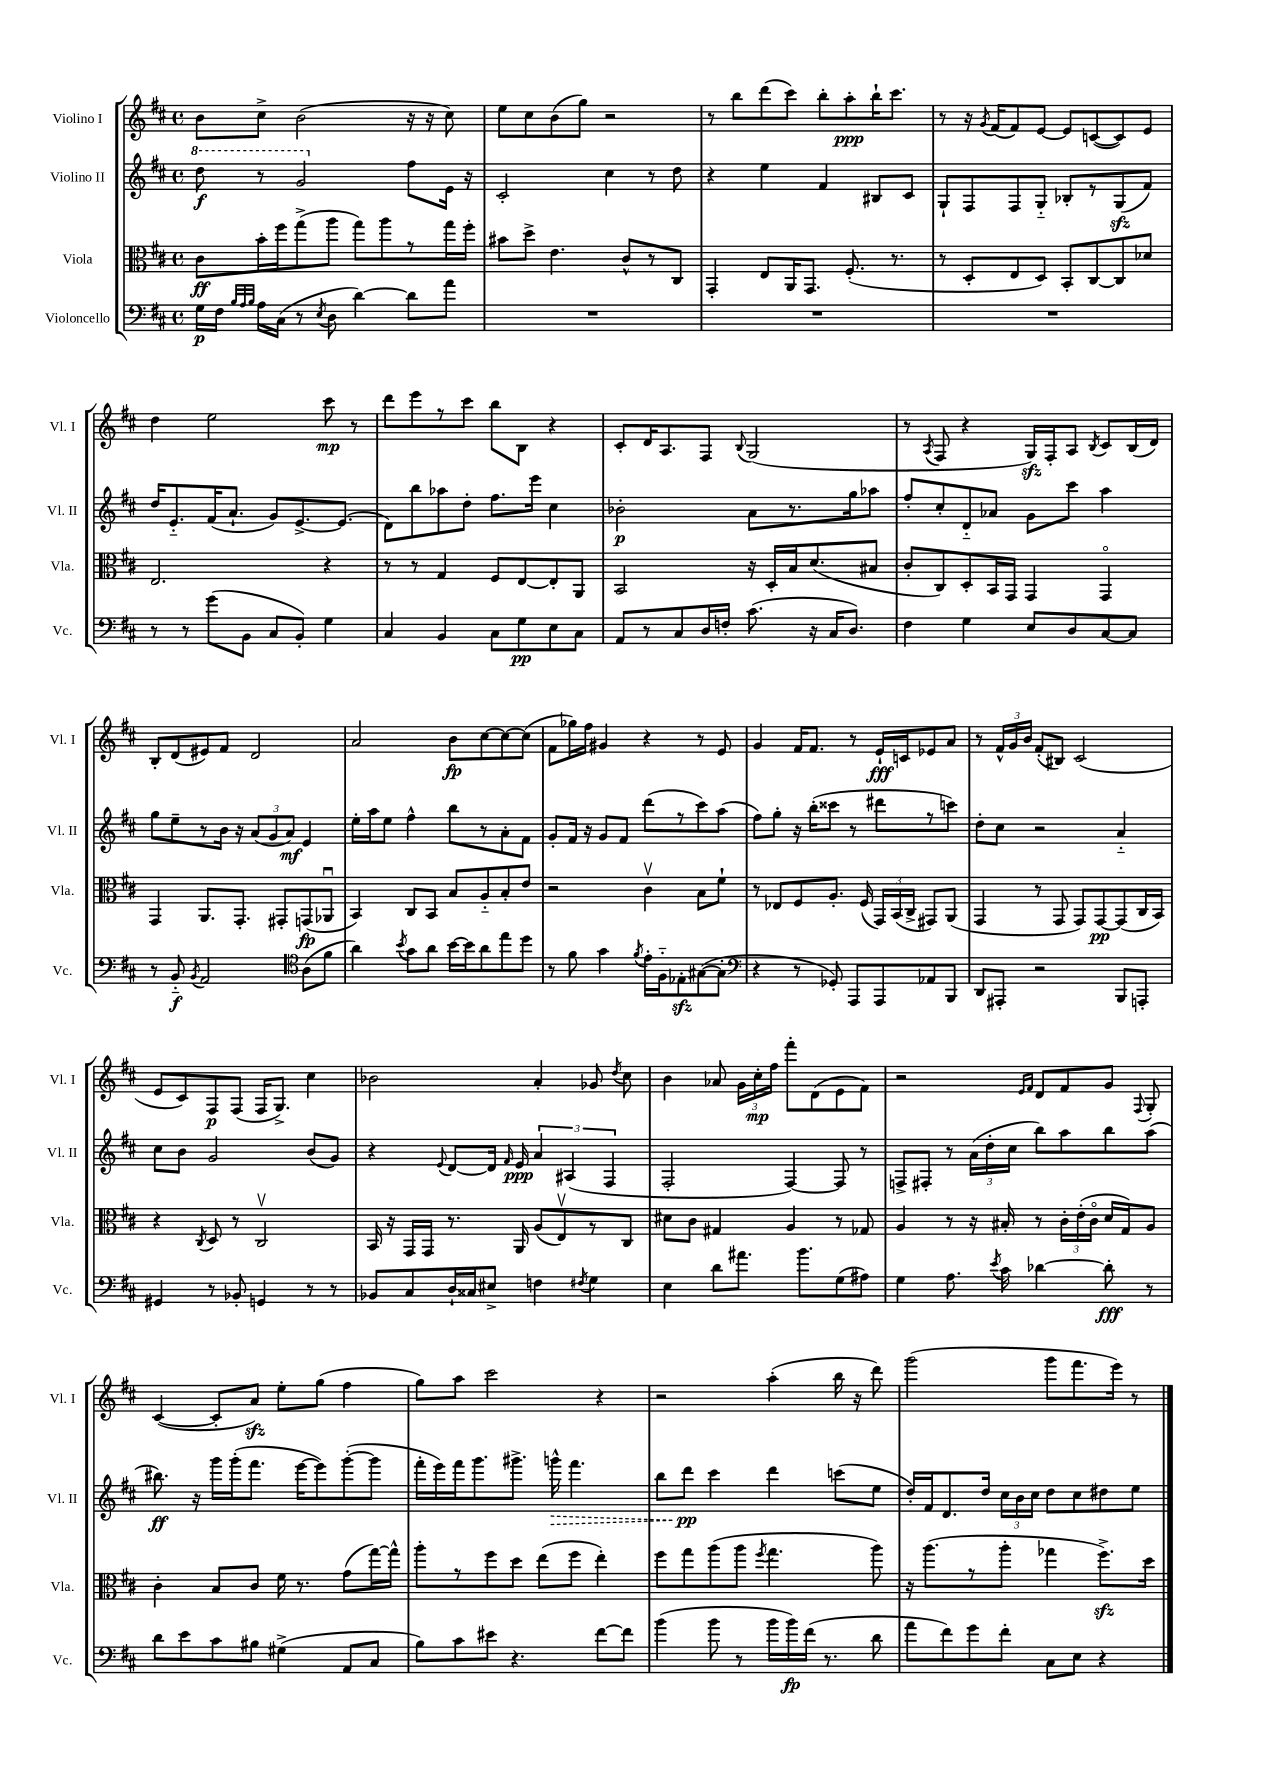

**kern	**kern	**kern	**kern
*staff4	*staff3	*staff2	*staff1
*clefF4	*clefC3	*clefG2	*clefG2
*k[f#c#]	*k[f#c#]	*k[f#c#]	*k[f#c#]
*M4/4	*M4/4	*M4/4	*M4/4
*met(c)	*met(c)	*met(c)	*met(c)
16G\LL	8c#\L	8ddd\	8b\L
16F#\JJ	.	.	.
32qqB/LLL	.	.	.
32qqA/	.	.	.
32qqB/JJJ	.	.	.
16A\LL	16b'\L	8r	8cc#^\J
(16C#\JJ	16ff#\J	.	.
8r	(8gg^\	2gg/	(2b\
8qE/	.	.	.
8D\	8aa\J	.	.
[4d\)	8gg\L)	.	.
.	8aa\	.	.
8d\]L	8r	8ff#\L	16r
.	.	.	16r
8a\J	16gg\L	16e\Jk	8cc#\)
.	16ff#'\JJ	16r	.
=	=	=	=
1r	8b#\L	2c#'/	8ee\L
.	8dd^\J	.	8cc#\
.	4.e\	.	(8b\
.	.	.	8gg\J)
.	.	4cc#\	2r
.	8c#^^/L	.	.
.	8r	8r	.
.	8C#/J	8dd\	.
=	=	=	=
1r	4GG'/	4r	8r
.	.	.	8bb\L
.	8E/L	4ee\	(8ddd\
.	16AA/K	.	8ccc#\J)
.	8.GG/J	.	.
.	.	4f#/	8bb'\L
.	(8.F#'/	.	8aa'\
.	.	8B#/L	16bb`\K
.	8.r	.	8.ccc#\J
.	.	8c#/J	.
=	=	=	=
1r	8r	8G`/L	8r
.	8D'/L	8F#/	16r
.	.	.	8qg/
.	.	.	(16f#/LK
.	8E/	8F#/	8f#/)
.	8D/J)	8G'~/J	[8e/J
.	8BB'/L	8B-'/L	8e/]L
.	[8C#/	8r	([8c/
.	8C#/]	(8G/	8c/])
.	8d-/J	8f#/J)	8e/J
=	=	=	=
8r	2.E/	16dd/LK	4dd\
.	.	8.e'~/	.
8r	.	.	.
(8g\L	.	(16f#/K	2ee\
.	.	8.a`/J	.
8BB\J	.	.	.
8C#/L	.	8g/L)	.
8BB'/J)	.	[8.e^/	.
4G\	4r	.	8ccc#\
.	.	(8.e/]J	.
.	.	.	8r
=	=	=	=
4C#/	8r	8d\L)	8ddd\L
.	8r	8bb\	8eee\
4BB/	4G/	8aa-\	8r
.	.	8dd'\J	8ccc#\J
8C#\L	8F#/L	8.ff#\L	8bb\L
8G\	[8E/	.	8B\J
.	.	16eee\Jk	.
8E\	8E'/]	4cc#\	4r
8C#\J	8AA/J	.	.
=	=	=	=
8AA/L	2BB/	2b-'\	8c#'/L
8r	.	.	16d/K
.	.	.	8.A/
8C#/	.	.	.
16D/L	.	.	8F#/J
16F'/JJ	.	.	.
.	.	.	8qqB/
(8.c#\	16r	8a\L	(2G/
.	16D'/LL	.	.
.	16B/J	8.r	.
16r	(8.d/	.	.
16C#/LK	.	.	.
8.D/J)	.	16gg\k	.
.	8B#/J	8aa-\J	.
=	=	=	=
4F#\	8c#'/L	8ff#'/L	8r
.	.	.	8qA/
.	8C#/)	8cc#'/	8F#/
4G\	8D'/	8d'~/	4r
.	16BB/L	8a-/J	.
.	16GG/JJ	.	.
8E/L	4GG/	8g\L	16G/LL)
.	.	.	16F#'/J
8D/	.	8ccc#\J	8A/J
.	.	.	8qB/
[8C#/	4GGo/	4aa\	8c#/L
8C#/]J	.	.	(16B/L
.	.	.	16d/JJ)
=	=	=	=
8r	4GG/	8gg\L	8B'/L
8BB'~/	.	8ee~\	(8d/
8qBB/	.	.	.
2AA/	8.AA/L	8r	8e#/)
.	.	16b\Jk	8f#/J
.	8.GG'/J	16r	.
.	.	(12a/L	2d/
.	.	12g/	.
.	8GG#'/L	.	.
.	.	12a/J)	.
*clefC4	*	*	*
(8A\L	(8GG/	4e/	.
8f#\J	8AA-u/J	.	.
=	=	=	=
4a\)	4BB/)	16ee'\LL	2a/
.	.	16aa\J	.
.	.	8ee\J	.
8qb/	.	.	.
8g\L	8C#/L	4ff#^^\	.
8a\J	8BB/J	.	.
[16b\LL	8B/L	8bb\L	8b\L
16b\]J	.	.	.
8a\	8A'~/	8r	[8cc#\
8ee\	8B'/	8a'\	8cc#\_
8dd\J	8e/J	8f#\J	(8cc#\]J
=	=	=	=
8r	2r	8g'/L	8f#\L
8f#\	.	16f#/Jk	16gg-\L)
.	.	16r	16ff#\JJ
4g\	.	8g/L	4g#/
.	.	8f#/J	.
8qf#/	.	.	.
16e'\LL	4c#v\	(8ddd\L	4r
16F#'~\J	.	.	.
8E-'\	.	8r	.
([8G#\	8B\L	8ccc#\)	8r
8G#'\]J	8f#`\J	(8aa\J	8e/
=	=	=	=
*clefF4	*	*	*
4r	8r	8ff#\L)	4g/
.	8E-/L	8gg'\J	.
8r	8F#/	16r	16f#/LK
.	.	(16bb'\LK	8.f#/J
8GG-'/)	8.A'/J	8ccc##\J	.
8AAA/L	.	8r	8r
.	(16F#/	.	.
8AAA/	24GG/LL)	8ddd#\L	16e`/LL
.	(24BB/	.	.
.	.	.	16c/J
.	24C#^/JJ	.	.
8AA-/	8GG#/L)	8r	8e-/
8BBB/J	(8AA/J	8ccc\J)	8a/J
=	=	=	=
8DD/L	4GG/	8dd'\L	8r
8AAA#'/J	.	8cc#\J	24f#^^/LL
.	.	.	24g/
.	.	.	24b/JJ
2r	8r	2r	(8f#'/L
.	8GG/	.	8B#/J)
.	8GG/L)	.	(2c#/
.	[8GG/	.	.
8BBB/L	(8GG/]	4a'~/	.
8AAA'/J	16C#/L	.	.
.	16BB/JJ)	.	.
=	=	=	=
4GG#/	4r	8cc#\L	8e/L
.	.	8b\J	8c#/)
.	8qC#/	.	.
8r	8D/	2g/	8F#/
8BB-'/	8r	.	(8F#/J
4GG/	2C#v/	.	16F#/LK
.	.	.	8.G^/J)
8r	.	(8b/L	4cc#\
8r	.	8g/J)	.
=	=	=	=
8BB-/L	16BB/	4r	2b-\
.	16r	.	.
8C#/	16GG/LL	.	.
.	16GG/JJ	.	.
.	.	8qqe/	.
16D`/L	8.r	[8d/L	.
16C##/J	.	.	.
8E#^/J	.	16d/]Jk	.
.	.	16qqf#/	.
.	16AA/	16e/	.
4F\	(8A/L	6a/	4a'/
.	8Ev/)	.	.
.	.	(6A#/	.
8qF#/	.	.	.
4G\	8r	.	8g-/
.	.	6F#/	.
.	.	.	8qdd/
.	8C#/J	.	8cc#\
=	=	=	=
4E\	8d#\L	2F#'/	4b\
.	8c#\J	.	.
8d\L	4G#/	.	8a-/
8.a#\J	.	.	24g\LL
.	.	.	24cc#'\
.	.	.	24ff#\JJ
.	4A/	[4F#/)	8fff#'\L
8.b\L	.	.	.
.	.	.	(8d\
(8G\	8r	8F#/]	8e\
8A#\J)	8G-/	8r	8f#\J)
=	=	=	=
4G\	4A/	8F^/L	2r
.	.	8F#'/J	.
8.A\	8r	8r	.
.	16r	(24a\LL	.
.	.	24dd'\	.
8qe/	.	.	.
16c#\	16B#'/	.	.
.	.	24cc#\JJ	.
.	.	.	16qqe/LL
.	.	.	16qqf#/JJ
[4d-\	8r	8bb\L)	8d/L
.	24c#'\LL	8aa\	8f#/
.	(24e'\	.	.
.	24c#o\JJ	.	.
8d-'\]	16d/LL	8bb\	8g/J
.	16G/J)	.	.
.	.	.	8qqF#/
8r	8A/J	(8aa\J	8G'/
=	=	=	=
8d\L	4c#'\	8.bb#\)	([4c#/
8e\	.	.	.
.	.	16r	.
8c#\	8B/L	16ggg\LL	8c#'/]L
.	.	(16ggg'\J	.
8B#\J	8c#/J	8.fff#\J	8a/J)
(4G#^\	16f#\	.	8ee'\L
.	8.r	[16eee\LK	.
.	.	8eee\])	(8gg\J
8AA/L	(8g\L	([8ggg'\	4ff#\
8C#/J	[16gg\L)	8ggg\]J	.
.	16gg^^\]JJ	.	.
=	=	=	=
8B\L)	8aa'\L	16fff#'\LL	8gg\L)
.	.	16eee\)	.
8c#\	8r	16fff#\J	8aa\J
.	.	8.ggg\	.
8e#\J	8ff#\	.	2ccc#\
4.r	8dd\J	8.ggg#^\J	.
.	(8ee\L	.	.
.	.	16ggg^^\	.
.	8ff#\J	4.fff#\	.
[8f#\L	4ee'\)	.	4r
8f#\]J	.	.	.
=	=	=	=
(4b\	8ff#\L	8bb\L	2r
.	8gg\	8ddd\J	.
8b\	(8aa\	4ccc#\	.
8r	8aa\J	.	.
.	8qff#/	.	.
16b\LL	4.gg\	4ddd\	(4aa'\
16b\)	.	.	.
(16f#\JJ	.	.	.
8.r	.	.	.
.	.	(8ccc\L	16bb\
.	.	.	16r
8d\	8aa\)	8ee\J	8ddd\)
=	=	=	=
8a\L	16r	16dd'/LL)	(2ggg\
.	(8.aa\L	16f#/J	.
8f#\)	.	8.d/	.
8g\	8r	.	.
.	.	16dd/Jk	.
8f#'\J	8aa'\J	24cc#\LL	.
.	.	24b\	.
.	.	24cc#\JJ	.
8C#\L	4gg-\	8dd\L	8ggg\L
8E\J	.	8cc#\	8.fff#\
4r	8.ff#^\L)	8dd#\	.
.	.	.	16eee\Jk)
.	.	8ee\J	8r
.	16dd\Jk	.	.
==	==	==	==
*-	*-	*-	*-
